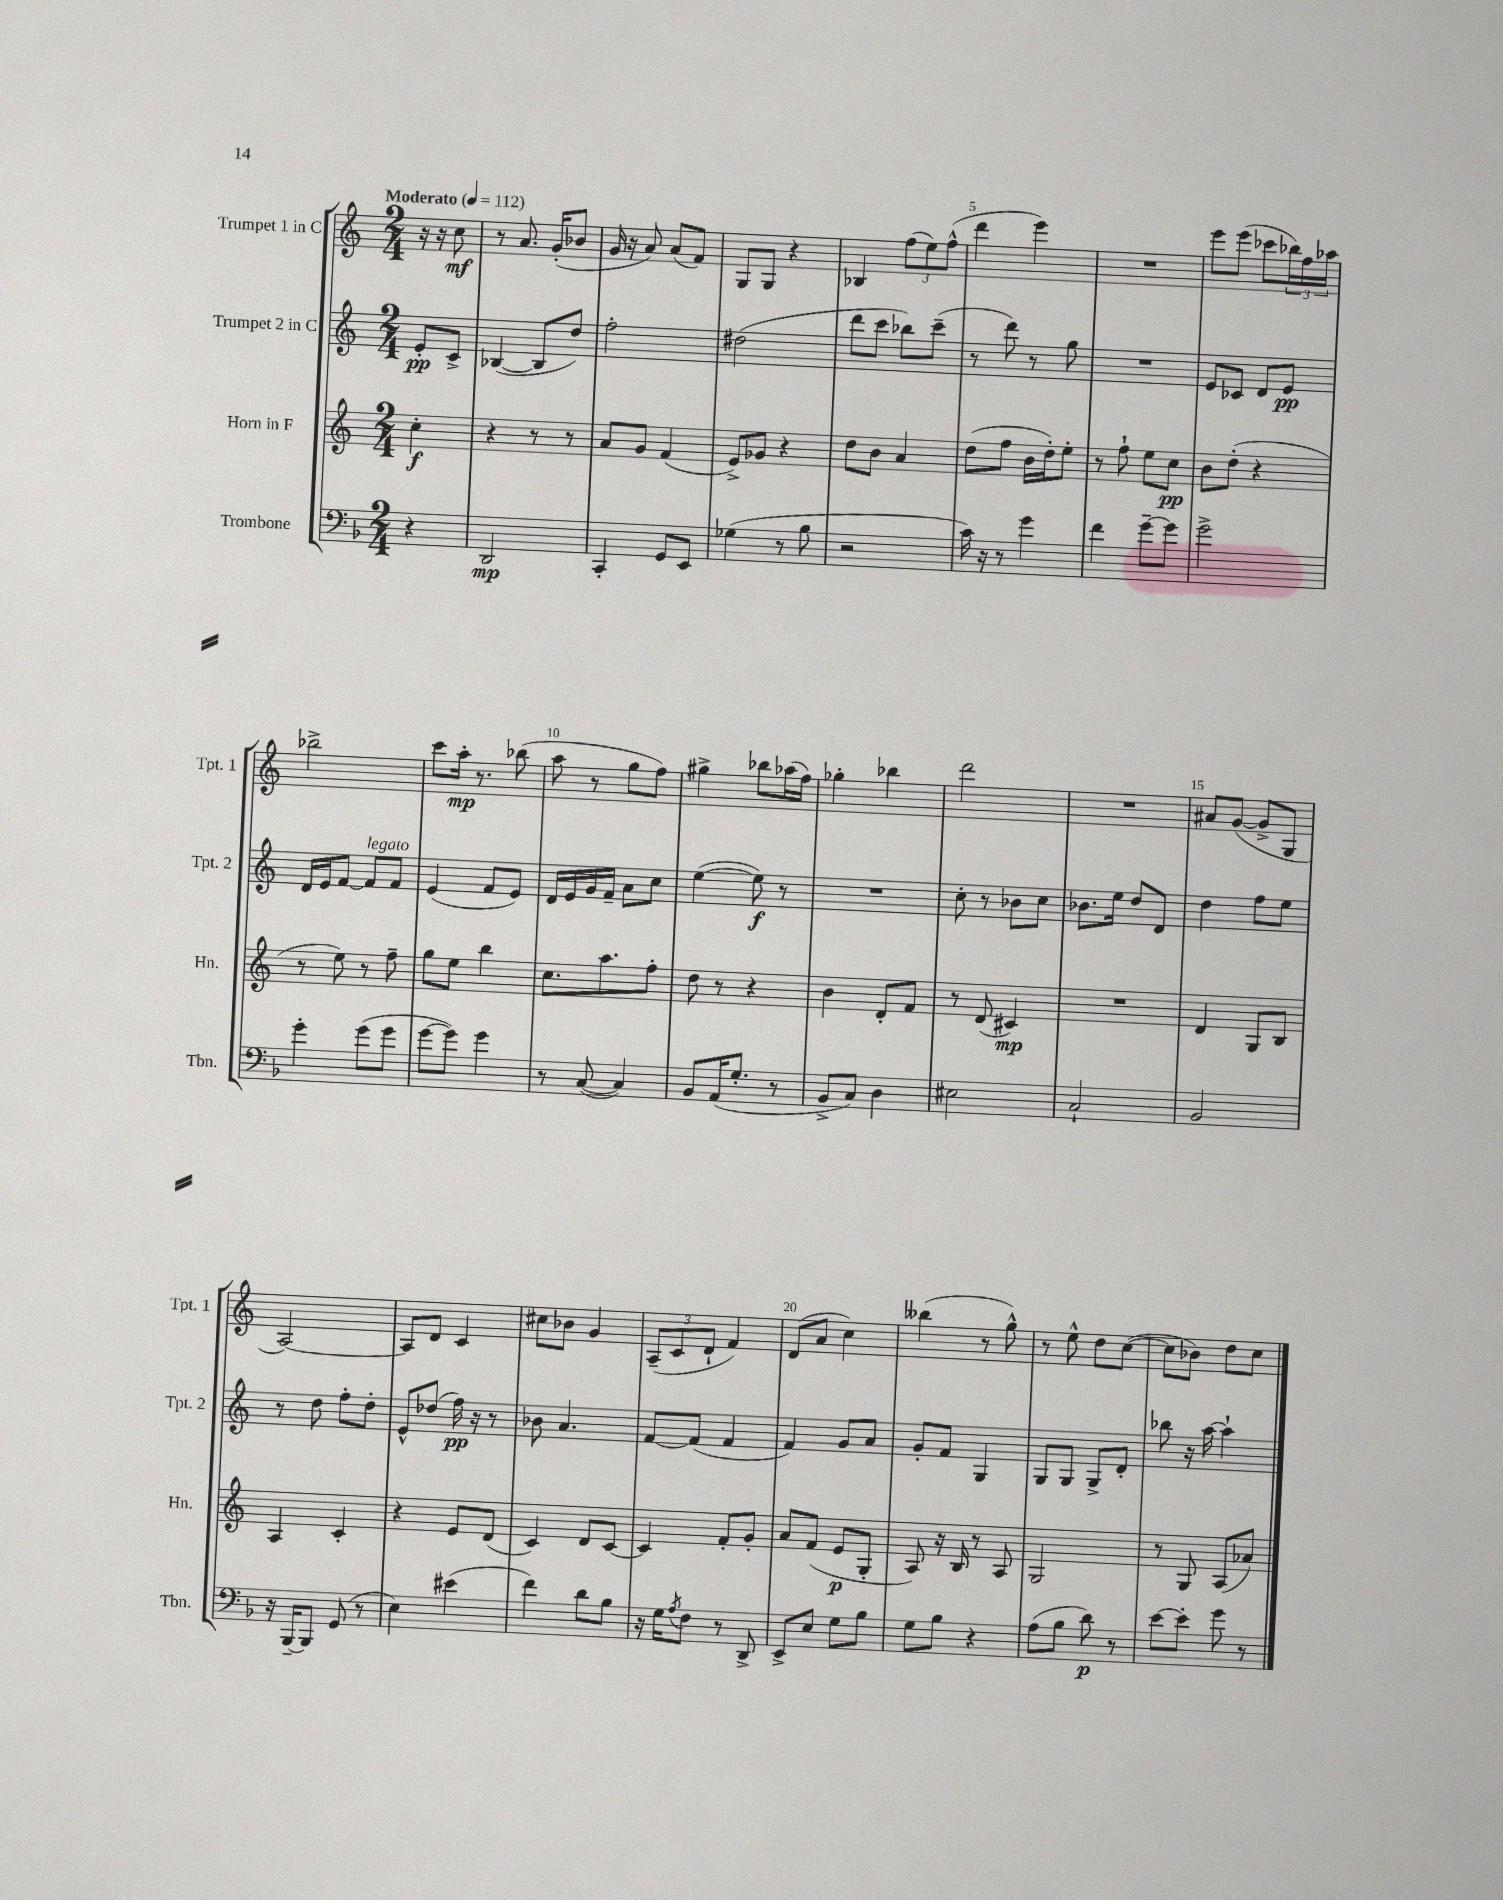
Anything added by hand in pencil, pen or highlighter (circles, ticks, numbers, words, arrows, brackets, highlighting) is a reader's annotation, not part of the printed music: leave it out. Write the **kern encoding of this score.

**kern	**kern	**kern	**kern
*staff4	*staff3	*staff2	*staff1
*clefF4	*clefG2	*clefG2	*clefG2
*k[b-]	*k[]	*k[]	*k[]
*M2/4	*M2/4	*M2/4	*M2/4
*MM112	*MM112	*MM112	*MM112
4r	4cc'	8e'	16r
.	.	.	16r
.	.	8c^	8cc
=	=	=	=
2DD	4r	([4B-	8r
.	.	.	8.a
.	8r	8B-]	.
.	.	.	(16g'
.	8r	8dd)	8b-
=	=	=	=
4CC'	8a	2ff'	16g
.	.	.	16r
.	8g	.	8a)
8GG	(4f	.	(8a
8EE	.	.	8f)
=	=	=	=
(4G-	8e^)	(2dd#	8G
.	8g-	.	8G
8r	4r	.	4r
8B-	.	.	.
=	=	=	=
2r	8dd	8ddd	4B-
.	8b	8ccc	.
.	4a	8bb-)	(12ff
.	.	.	12ee)
.	.	(8ccc~	.
.	.	.	(12ff^^
=	=	=	=
16c)	(8dd	8r	4ddd
16r	.	.	.
8r	8ff	8ddd)	.
4g	16b	8r	4eee)
.	16dd')	.	.
.	8ee'	8gg	.
=	=	=	=
4f	8r	2r	2r
.	8ff`	.	.
[8g~	8ee	.	.
8g]	8cc	.	.
=	=	=	=
2g^	8b	8e	8eee
.	(8dd'	8c-	(8eee
.	4r	8d	8ccc-
.	.	8e	24bb-)
.	.	.	24ff
.	.	.	24aa-
=	=	=	=
4g'	8r	16d	2bb-^
.	.	16e	.
.	8ee)	[8f	.
(8g	8r	8f]	.
8g	8ff~	8f	.
=	=	=	=
[8g	8gg	(4e	8ccc
8g])	8ee	.	16aa'
.	.	.	8.r
4g	4bb	8f	.
.	.	8e)	(8bb-
=	=	=	=
8r	8.cc	16d	8aa
.	.	16e	.
([8C	.	16g	8r
.	8.aa	16f~	.
4C])	.	8a	8gg
.	8ff'	8cc	8ff)
=	=	=	=
8BB-	8dd	([4ee	4gg#^
(16AA	8r	.	.
8.G'	.	.	.
.	4r	8ee])	8bb-
8r	.	8r	(16aa-
.	.	.	16ff)
=	=	=	=
8BB-^	4b	2r	4gg-'
8C)	.	.	.
4D	8d'	.	4bb-
.	8f	.	.
=	=	=	=
2E#	8r	8cc'	2ddd
.	(8d	8r	.
.	4c#)	8b-	.
.	.	8cc	.
=	=	=	=
2C`	2r	8.b-	2r
.	.	16ee	.
.	.	8dd	.
.	.	8d	.
=	=	=	=
2BB-	4d	4dd	8a#
.	.	.	([8g
.	8G	8ff	8g^]
.	8B	8ee	8G
=	=	=	=
16r	4A	8r	[2A)
[16BBB-~	.	.	.
8BBB-]	.	8dd	.
(8GG	4c'	8ff'	.
8r	.	8dd'	.
=	=	=	=
4E)	4r	8e^^	8A]
.	.	(8dd-	8d
(4e#	8e	16ff)	4c
.	.	16r	.
.	(8d	8r	.
=	=	=	=
4f)	4c)	8b-	8cc#
.	.	4.a	8b-
8d	8d	.	4g
8B-	[8c	.	.
=	=	=	=
16r	4c]	[8f	(12A~
16G	.	.	.
.	.	.	12c
8qA	.	.	.
8F	.	(8f]	.
.	.	.	12d`
8r	8f'	4f	4f)
8DD^	8g'	.	.
=	=	=	=
8EE^	8a	4f)	(8d
8E	(8f	.	8a
8G	8e	8g	4cc)
8B-	8G'	8a	.
=	=	=	=
8G	8A)	8g'	(4bb--
8B-	16r	8f	.
.	16B	.	.
4r	8r	4G	8r
.	8A	.	8gg^^)
=	=	=	=
(8A	2G	8G	8r
8B-	.	8G	8ee^^
8d)	.	8G^	8dd
8r	.	8d'	([8cc
=	=	=	=
[8e	8r	8bb-	8cc]
8e']	8G	16r	8b-)
.	.	[16aa	.
8g	(8A	4aa`]	8dd
8r	8a-)	.	8cc
==	==	==	==
*-	*-	*-	*-
